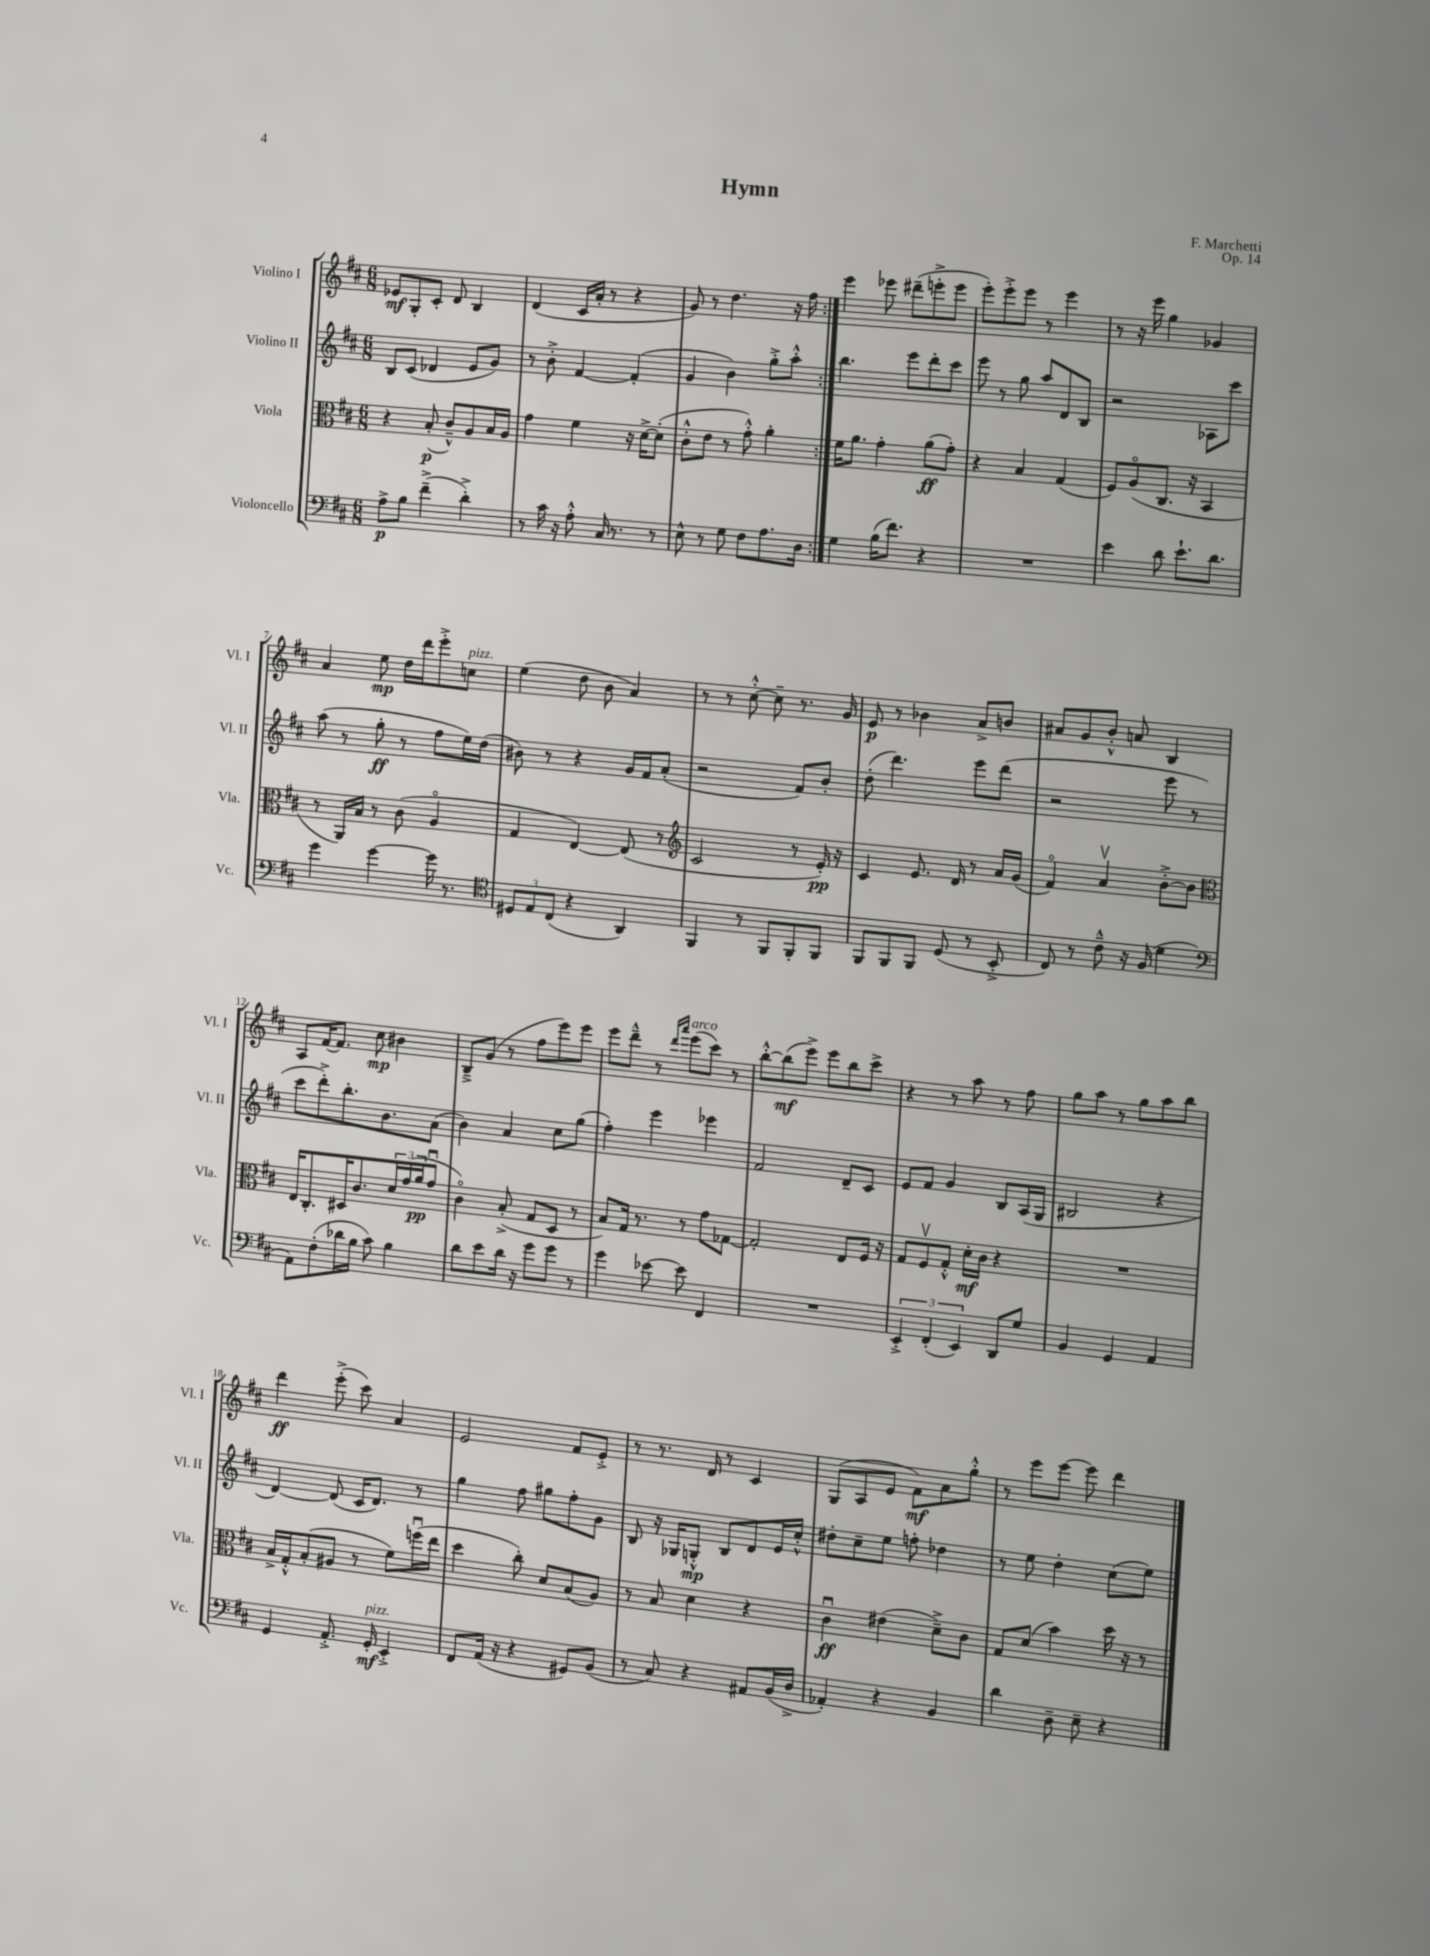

**kern	**kern	**kern	**kern
*staff4	*staff3	*staff2	*staff1
*clefF4	*clefC3	*clefG2	*clefG2
*k[f#c#]	*k[f#c#]	*k[f#c#]	*k[f#c#]
*M6/8	*M6/8	*M6/8	*M6/8
8A^\L	4r	8B/L	8e-/L
8B\J	.	(8c#/J	8G'/
(4f#~^\	(8B'/	4d-/	8c#'/J
.	8c#~^^/L)	.	8d/
4d'^\)	8A/	8e/L	4B/
.	16B/L	8g/J)	.
.	16A/JJ	.	.
=	=	=	=
8r	4g\	8r	(4d/
16c#\	.	8b'^\	.
16r	.	.	.
8A'^^\	4f#\	[4f#/	16c#/LL
.	.	.	16a'/JJ
16C#/	.	.	8r
8.r	.	.	.
.	16r	(4f#'/]	4r
.	[16d^\LK	.	.
8r	(8d'\]J	.	.
=	=	=	=
8E^^\	8c#'^^\L	4g/	8g/)
8r	8e\J	.	8r
8G\	8r	4b\)	4.dd\
8F#\L	8g'^^\)	.	.
8.A\	4a'\	8gg'^\L	.
.	.	8aa'^^\J	16r
16D\Jk	.	.	16ff#\
=:|!	=:|!	=:|!	=:|!
4G\	16f#\LK	4.bb\	4eee\
.	8.a\J	.	.
(16B\LK	4g'\	.	8eee-\
8.f#\J)	.	.	.
.	.	8eee\L	(8ddd#~\L
4r	(8a\L	8ddd'\	8eee'^\
.	8g'\J)	8ccc#\J	8eee\J
=	=	=	=
2.r	4r	8eee\	8eee'\L)
.	.	8r	8eee'^\
.	4B/	8gg\	8eee\J
.	.	8aa/L	8r
.	(4G/	8d/	4eee\
.	.	8B/J	.
=	=	=	=
4e\	8F#/L)	2r	8r
.	(8Ao/	.	16r
.	.	.	16eee\
8d\	8.C#/J	.	4gg\
8.e`\L	.	.	.
.	16r	.	.
.	4BB/	8A-\L	4g-/
8.d\J	.	.	.
.	.	8ccc#\J	.
=	=	=	=
4g\	8r	(8aa\	4a/
.	16AA/LL)	8r	.
.	16B/JJ	.	.
[4g\	8r	8gg'\	8ee\
.	(8c#\	8r	16dd\LL
.	.	.	16ddd\J
16g\]	4Ao/	8ff#\L	8eee'^\
8.r	.	.	.
.	.	16ee\L)	8cc\J
.	.	(16dd\JJ	.
=	=	=	=
*clefC4	*	*	*
12D#/L	4G/	8b#\)	(4ee\
12E/	.	.	.
.	.	8r	.
(12C#/J	.	.	.
4r	[4E/)	4r	8dd\
.	.	.	8b\
4AA/)	(8E/]	16g/LL	4a/)
.	.	16f#/J	.
.	8r	(8a'/J	.
=	=	=	=
*	*clefG2	*	*
4FF#/	2c#/	2r	8r
.	.	.	8r
8r	.	.	[8cc#'^^\
8FF#/L	.	.	8cc#~\]
8FF#'/	8r	8f#/L)	8.r
8FF#/J	16e'/)	8b'/J	.
.	16r	.	16g/
=	=	=	=
8FF#/L	4c#/	(8dd'\	8e/
8FF#/	.	4.ddd\)	8r
8FF#/J	8.e/	.	4b-\
(8D/	.	.	.
.	16d/	.	.
8r	8r	8eee\L	8a^/L
8BB'^/	16a/LL	(8ddd\J	8b/J
.	(16g/JJ	.	.
=	=	=	=
8C#/)	4f#o/)	2r	8a#/L
8r	.	.	8g/
8c#~^^\	4av/	.	8b'^^/J
16r	.	.	8a/
(16F#/	.	.	.
4d\	[8b'^\L	8eee\	4B/
.	8b\]J	8r	.
=	=	=	=
*clefF4	*clefC3	*	*
8AA\L)	16E/LK	8ccc#\L	8A/L
.	8.C#'/	.	.
(8F#'\	.	8ddd'^\)	[16f#/K
.	.	.	8.f#/]J
16d-\L	16D#/K	8.bb'\	.
16B\JJ	8.c#/	.	.
8c#\)	.	.	8cc#\
.	.	8.b\	.
4B\	24d/L	.	4b#\
.	(24g/	.	.
.	24a/J	.	.
.	8gu/J	(8a\J	.
=	=	=	=
8d\L	4c#o\)	4b\)	8B~^/L
8e\	.	.	(8g/J
16d\Jk	(8B'^/	4a/	8r
16r	.	.	.
8g\L	8G/L	.	8ff#\L
8g\J	8D/J	8cc#\L	8eee\)
8r	8r	(8gg\J	8eee\J
=	=	=	=
4g\	8B/L)	4ff#'\)	8eee\L
.	16G/Jk	.	8ddd~^^\J
.	8.r	.	.
[8e-\	.	4eee\	8r
.	.	.	16qqddd/LL
.	.	.	16qqaaa/JJ
8e-\]	8r	.	(8eee\L
4FF#/	8g\L	4eee-\	8ccc#\J)
.	[8G-\J	.	8r
=	=	=	=
2.r	2G-'/]	2f#/	[8bb'^^\L
.	.	.	(8bb\]
.	.	.	8eee^\J)
.	.	.	8eee\L
.	8E/L	8d~/L	8bb\
.	16F#/Jk	8c#/J	8ccc#^\J
.	16r	.	.
=	=	=	=
6EE'^/	8G/L	8e/L	4r
.	8F#v/	8f#/J	.
(6FF#'/	.	.	.
.	8G'^^/J	4g/	8r
6EE/)	.	.	.
.	16d'\LL	.	8aa\
.	16c#\JJ	.	.
8DD/L	4r	8B/L	8r
8G/J	.	(16A/L	8ff#\
.	.	16G/JJ	.
=	=	=	=
4BB/	2.r	2B#/	8gg\L
.	.	.	8aa\J
4GG/	.	.	8r
.	.	.	8gg\L
4AA/	.	4r	8aa\
.	.	.	8bb\J
=	=	=	=
4GG/	16B^/LL	[4d/)	4ddd\
.	16G'^^/J	.	.
.	(8B'/	.	.
8.AA'^/	8A#/J	(8d/]	(8eee'^\
.	8r	16c#/LK	8ccc#\)
16GG'/	.	8.d/J)	.
4EE'^/	8f#\L)	.	4a/
.	(16ffu\L	8r	.
.	16ee\JJ	.	.
=	=	=	=
8FF#/L	4dd\	4gg\	2e/
(16AA/Jk	.	.	.
16r	.	.	.
4r	8cc#'\)	8ff#\	.
.	8d/L	8gg#\L	.
8GG#/L)	(8B/	8ff#'\	8f#/L
(8BB/J	8A/J)	8g\J	8e'^/J
=	=	=	=
8r	8r	8B/	8r
8C#/)	8B/	16r	8.r
.	.	16G-/LK	.
4r	4d\	8G'^^/J	.
.	.	.	16d/
.	.	8B/L	8r
8AA#/L	4r	8d/	4c#/
(16BB/L	.	16e/L	.
16D^/JJ	.	16cc#'^^/JJ	.
=	=	=	=
4AA-'/)	4c#u\	8dd#'\L	(8G/L
.	.	8cc#~\	8A/
4r	(4e#\	8ee\J	8e/J
.	.	8ff'\	8f#\L)
4BB/	8d~^\L)	4dd-\	8a\
.	8c#\J	.	8gg'^^\J
=	=	=	=
4d\	8G/L	8r	8r
.	(8d/J	8ee\	8eee\L
8D~\	4b\)	4dd'\	[8eee\J
8E~\	.	.	8eee\]
4r	16dd\	(8cc#\L	4ddd\
.	16r	.	.
.	8r	8ee\J)	.
==	==	==	==
*-	*-	*-	*-
